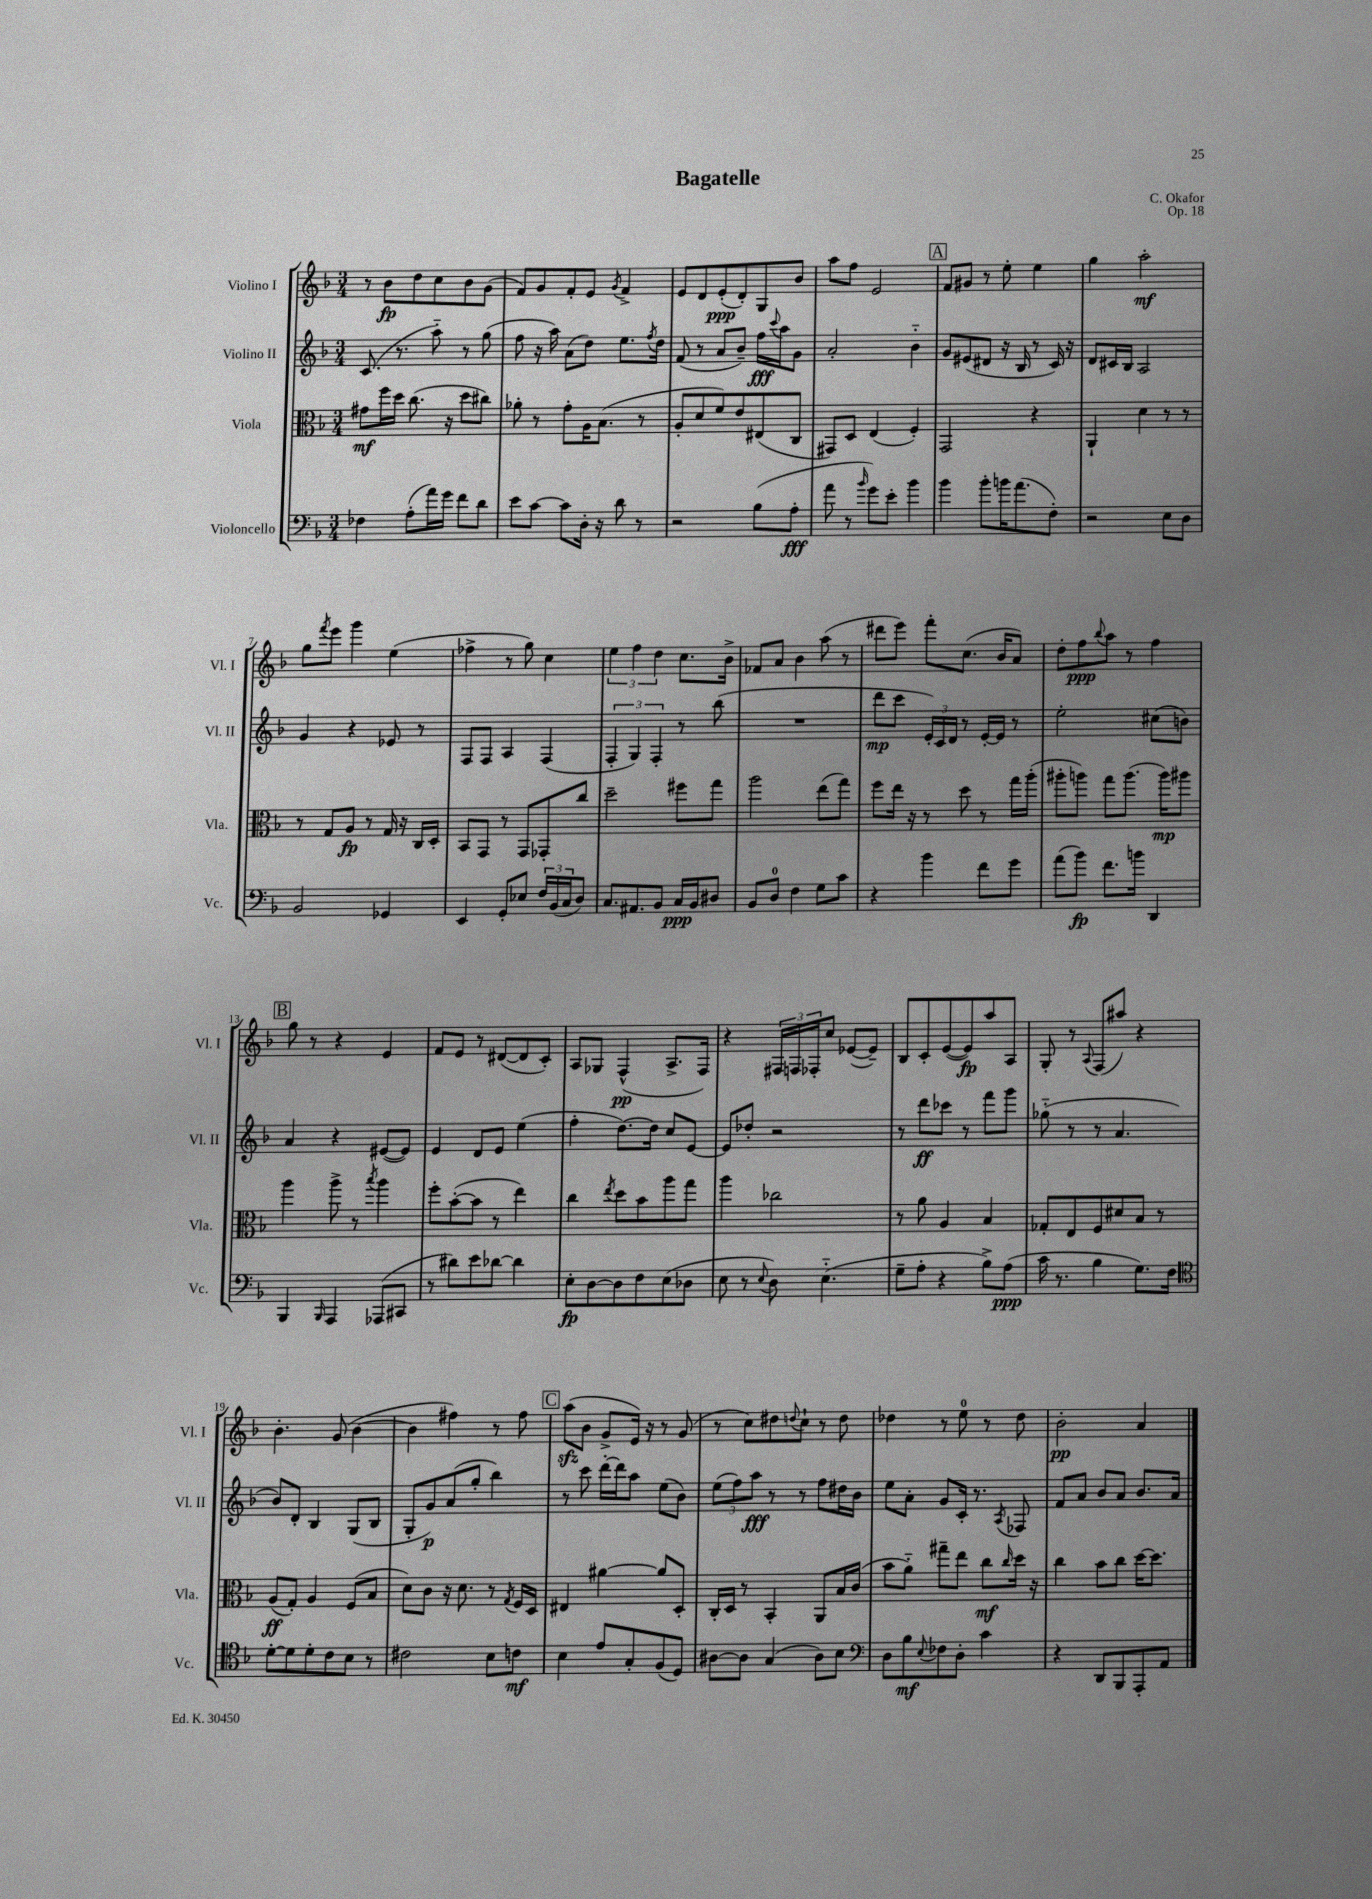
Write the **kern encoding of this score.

**kern	**dynam	**kern	**dynam	**kern	**dynam	**kern	**dynam
*part4	*part4	*part3	*part3	*part2	*part2	*part1	*part1
*staff4	*staff4	*staff3	*staff3	*staff2	*staff2	*staff1	*staff1
*I"Violoncello	*	*I"Viola	*	*I"Violino II	*	*I"Violino I	*
*I'Vc.	*	*I'Vla.	*	*I'Vl. II	*	*I'Vl. I	*
*clefF4	*	*clefC3	*	*clefG2	*	*clefG2	*
*k[b-]	*	*k[b-]	*	*k[b-]	*	*k[b-]	*
*M3/4	*	*M3/4	*	*M3/4	*	*M3/4	*
=1	=1	=1	=1	=1	=1	=1	=1
4F-X\	.	8g#X\L	mf	(8.c/	.	8r	.
.	.	16ff\L	.	.	.	8b-\L	fp
.	.	16dd\JJ	.	8.r	.	.	.
(8A'\L	.	(8.cc\	.	.	.	8dd\	.
16a\L)	.	.	.	8aa\)	.	8cc\	.
16g\JJ	.	16r	.	.	.	.	.
8f\L	.	8dd\L	.	8r	.	8b-\	.
8d\J	.	8cc#X\J)	.	(8gg\	.	(8g\J	.
=2	=2	=2	=2	=2	=2	=2	=2
8e\L	.	8a-X'\	.	8ff\	.	8f/L)	.
[8c\J	.	8r	.	16r	.	8g/	.
.	.	.	.	16aa\)	.	.	.
8c\L]	.	8g'\L	.	(8a\L	.	8f'/	.
16D'\Jk	.	16A\K	.	8dd\J)	.	8e/J	.
16r	.	(8.B-\J	.	.	.	.	.
.	.	.	.	.	.	8qg/	.
8d\	.	.	.	8.ee\L	.	4f^/	.
8r	.	8r	.	.	.	.	.
.	.	.	.	8qff/	.	.	.
.	.	.	.	16dd\Jk	.	.	.
=3	=3	=3	=3	=3	=3	=3	=3
2r	.	8A'/L	.	(8f/	.	8e/L	.
.	.	8d/	.	8r	.	8d/	.
.	.	8f/)	.	8a/L	.	(8e'/	ppp
.	.	8e/	.	8b-~/J)	.	8d'/)	.
(8B-\L	.	(8E#X/	.	16ff\LL	fff	8G/	.
.	.	.	.	8qqccc/	.	.	.
.	.	.	.	16aa\J	.	.	.
8A'\J	fff	8C/J	.	8g\J	.	8b-/J	.
=4	=4	=4	=4	=4	=4	=4	=4
8a\	.	8GG#X/L)	.	2a'/	.	8aa\L	.
8r	.	8D/J	.	.	.	8ff\J	.
16qqb-/	.	.	.	.	.	.	.
8g\L)	.	(4E/	.	.	.	2e/	.
8e'\J	.	.	.	.	.	.	.
4b-\	.	4F'/)	.	4b-\	.	.	.
!!LO:REH:place=s1:t=A
=5	=5	=5	=5	=5	=5	=5	=5
4b-\	.	2GG/	.	8g/L	.	8f/L	.
.	.	.	.	(8e#X/	.	8g#X/J	.
8b-'\L	.	.	.	8d#X/J	.	8r	.
16bn\K	.	.	.	16r	.	8ee'\	.
(8.a\	.	.	.	16B-/	.	.	.
.	.	4r	.	8r	.	4ee\	.
8F'\J)	.	.	.	16c/)	.	.	.
.	.	.	.	16r	.	.	.
=6	=6	=6	=6	=6	=6	=6	=6
2r	.	4AA`/	.	8d/L	.	4gg\	.
.	.	.	.	16c#X/L	.	.	.
.	.	.	.	16B-/JJ	.	.	.
.	.	4d\	.	2A/	.	2aa'\	mf
8E\L	.	8r	.	.	.	.	.
8D\J	.	8r	.	.	.	.	.
!!LO:LB:g=z
=7	=7	=7	=7	=7	=7	=7	=7
2BB-/	.	8r	.	4g/	.	8gg\L	.
.	.	.	.	.	.	8qfff/	.
.	.	8G/L	.	.	.	8eee\J	.
.	.	8A/J	fp	4r	.	4ggg\	.
.	.	8r	.	.	.	.	.
4GG-X/	.	16G/	.	8e-X/	.	(4ee\	.
.	.	16r	.	.	.	.	.
.	.	16C/LL	.	8r	.	.	.
.	.	16D'/JJ	.	.	.	.	.
=8	=8	=8	=8	=8	=8	=8	=8
4EE/	.	8BB-/L	.	8F/L	.	4ff-X^\	.
.	.	8GG/J	.	8F/J	.	.	.
8GG'/L	.	8r	.	4A/	.	8r	.
8E-X/J	.	8GG/L	.	.	.	8gg\)	.
24F/LL	.	8GG-X'/	.	(4F/	.	4cc\	.
(24BB-/	.	.	.	.	.	.	.
24C/J	.	.	.	.	.	.	.
8D/J)	.	8cc/J	.	.	.	.	.
=9	=9	=9	=9	=9	=9	=9	=9
8.C/L	.	2dd~\	.	6F'/	.	6ee\	.
.	.	.	.	6G/)	.	6ff\	.
8.AA#X/	.	.	.	.	.	.	.
.	.	.	.	6F'/	.	6dd\	.
8BB-/J	.	.	.	.	.	.	.
16C/LL	ppp	8ff#X\L	.	8r	.	8.cc\L	.
16BB-/J	.	.	.	.	.	.	.
8D#X/J	.	8gg\J	.	(8bb-\	.	.	.
.	.	.	.	.	.	16b-^\Jk	.
=10	=10	=10	=10	=10	=10	=10	=10
8BB-/L	.	2aa\	.	2.r	.	8f-X/L	.
8D/J	.	.	.	.	.	8a/J	.
4F\	.	.	.	.	.	4b-\	.
8G\L	.	(8ee\L	.	.	.	(8aa\	.
8c\J	.	8gg\J)	.	.	.	8r	.
=11	=11	=11	=11	=11	=11	=11	=11
4r	.	8ff\L	.	8ddd\L	mp	8ddd#X\L	.
.	.	16ee\Jk	.	8ccc\J	.	8eee\J)	.
.	.	16r	.	.	.	.	.
4b-\	.	8r	.	24e'/LL)	.	8fff'\L	.
.	.	.	.	24c/	.	.	.
.	.	.	.	24d/JJ	.	.	.
.	.	8dd\	.	8r	.	(8.cc\J	.
8f\L	.	8r	.	[16e'/LL	.	.	.
.	.	.	.	16e/JJ]	.	16b-/KL	.
8g\J	.	16gg\LL	.	8r	.	8a/J)	.
.	.	(16aa'\JJ	.	.	.	.	.
=12	=12	=12	=12	=12	=12	=12	=12
(8a\L	.	8aa#X'\L	.	2ee'\	.	8dd'\L	.
8b-\J)	fp	8aan\J)	.	.	.	8ff\	ppp
.	.	.	.	.	.	8qqbb-/	.
8.f\L	.	8gg\L	.	.	.	8aa\J	.
.	.	(8.aa\J	.	.	.	8r	.
16bn\Jk	.	.	.	.	.	.	.
4DD/	.	.	.	(8cc#X\L	.	4ff\	.
.	.	16aa\KL)	mp	.	.	.	.
.	.	8aa#X\J	.	8bn\J)	.	.	.
!!LO:LB:g=z
!!LO:REH:place=s1:t=B
=13	=13	=13	=13	=13	=13	=13	=13
4BBB-/	.	4aa\	.	4a/	.	8gg\	.
.	.	.	.	.	.	8r	.
16qqBBB-/	.	.	.	.	.	.	.
4AAA/	.	8aa^\	.	4r	.	4r	.
.	.	8r	.	.	.	.	.
.	.	8qbb-/	.	.	.	.	.
(8AAA-X/L	.	4aa\	.	([8e#X/L	.	4e/	.
8CC#X/J	.	.	.	8e#/J])	.	.	.
=14	=14	=14	=14	=14	=14	=14	=14
8r	.	8ff'\L	.	4e/	.	8f/L	.
8d#X\L)	.	([8b-'\	.	.	.	8e/J	.
8e\	.	8b-\J]	.	8d/L	.	8r	.
[8d-X\J	.	8r	.	8e/J	.	([8d#X/L	.
4d-\]	.	4ee\)	.	(4ee\	.	8d#/]	.
.	.	.	.	.	.	8c'/J)	.
=15	=15	=15	=15	=15	=15	=15	=15
8E'\L	fp	4cc\	.	4ff'\	.	8A/L	.
[8D\	.	.	.	.	.	8G-X/J	.
.	.	8qee/	.	.	.	.	.
8D\]	.	8dd\L	.	[8.dd\L)	.	(4F^^/	pp
8F\	.	8b-\	.	.	.	.	.
.	.	.	.	16dd\Jk]	.	.	.
(8E\	.	8aa\	.	8cc/L	.	8.A^/L	.
8D-X\J	.	8gg\J	.	[8e/J	.	.	.
.	.	.	.	.	.	16F/Jk)	.
=16	=16	=16	=16	=16	=16	=16	=16
8E\	.	4aa\	.	8e/L]	.	4r	.
8r	.	.	.	8dd-X'/J	.	.	.
8qqE/	.	.	.	.	.	.	.
8D\)	.	2cc-X\	.	2r	.	24F#X/LL	.
.	.	.	.	.	.	24Fn/	.
.	.	.	.	.	.	24F-X'/J	.
(4.E\	.	.	.	.	.	8cc/J	.
.	.	.	.	.	.	([8e-X/L	.
.	.	.	.	.	.	8e-~/J])	.
=17	=17	=17	=17	=17	=17	=17	=17
8G~\L	.	8r	.	8r	.	8B-/L	.
8A'\J	.	8a\	.	8ddd\L	ff	8c'/	.
4r	.	4A/	.	8ccc-X\J	.	([8e/	.
.	.	.	.	8r	.	8e/])	fp
8B-^\L)	.	4B-/	.	8fff\L	.	8aa/	.
(8A\J	ppp	.	.	8ggg\J	.	8A/J	.
=18	=18	=18	=18	=18	=18	=18	=18
16c\	.	8G-X'/L	.	(8gg-X\	.	8G'/	.
8.r	.	.	.	.	.	.	.
.	.	8E/	.	8r	.	8r	.
.	.	.	.	.	.	8qqA/	.
4B-\	.	8F/	.	8r	.	(8F/L	.
.	.	8d#X/	.	4.a/	.	8aa#X/J)	.
8.G\L)	.	8B-/J	.	.	.	4r	.
.	.	8r	.	.	.	.	.
16F\Jk	.	.	.	.	.	.	.
!!LO:LB:g=z
=19	=19	=19	=19	=19	=19	=19	=19
*clefC4	*	*	*	*	*	*	*
[8d'\L	.	(8A/L	ff	8b-/L)	.	4.b-'\	.
8d\]	.	8G'/J)	.	8d'/J	.	.	.
8d'\	.	4A/	.	4B-/	.	.	.
8c\	.	.	.	.	.	(8g/	.
8B-\J	.	(8F/L	.	(8G/L	.	[4b-\	.
8r	.	8B-/J	.	8B-/J	.	.	.
=20	=20	=20	=20	=20	=20	=20	=20
2c#X\	.	8d\L)	.	8G'/L	.	4b-\]	.
.	.	8c\J	.	8g/)	p	.	.
.	.	16r	.	(8a/	.	4ff#X\)	.
.	.	8.d\	.	.	.	.	.
.	.	.	.	8gg'/J	.	.	.
8B-\L	.	8r	.	4bb-\)	.	8r	.
.	.	8qG/	.	.	.	.	.
8cn\J	mf	16F/LL	.	.	.	8ff#\	.
.	.	16D/JJ	.	.	.	.	.
!!LO:REH:place=s1:t=C
=21	=21	=21	=21	=21	=21	=21	=21
4B-\	.	4E#X/	.	8r	.	(8aazz\L	.
.	.	.	.	8ccc\	.	8b-\J	.
8e/L	.	[4a#X\	.	[16ddd'\LL	.	8g^/L	.
.	.	.	.	16ddd\J]	.	.	.
8G'/	.	.	.	8aa\J	.	16e/Jk)	.
.	.	.	.	.	.	16r	.
(8F/	.	8a#/L]	.	(8ee\L	.	8r	.
8D/J)	.	8D'/J	.	8b-\J)	.	(8g/	.
=22	=22	=22	=22	=22	=22	=22	=22
[8A#X\L	.	16C'/LL	.	(12ee\L	.	8r	.
.	.	16D/JJ	.	.	.	.	.
.	.	.	.	12ff\)	.	.	.
8A#\J]	.	8r	.	.	.	8cc\L)	.
.	.	.	.	12aa\J	fff	.	.
(4G/	.	4BB-'/	.	8r	.	8dd#X\	.
.	.	.	.	.	.	8qqddn/	.
.	.	.	.	8r	.	8cc`\J	.
8A#\L)	.	8AA/L	.	8ff\L	.	8r	.
8B-\J	.	16B-/L	.	16dd#X\L	.	8dd\	.
.	.	(16c/JJ	.	16b-\JJ	.	.	.
=23	=23	=23	=23	=23	=23	=23	=23
*clefF4	*	*	*	*	*	*	*
8D\L	.	8b-\L	.	8ee\L	.	4dd-X\	.
8B-\	mf	8a\J)	.	8a'\J	.	.	.
8qqE/	.	.	.	.	.	.	.
8F-X\	.	8gg#X~\L	.	8g/L	.	8r	.
8D'\J	.	8ee\J	.	16c'/Jk	.	8ee\	.
.	.	.	.	8.r	.	.	.
4c\	.	8cc\L	mf	.	.	8r	.
.	.	16qqcc/	.	8qA/	.	.	.
.	.	16dd\Jk	.	8F-X/	.	8dd-\	.
.	.	16r	.	.	.	.	.
=24	=24	=24	=24	=24	=24	=24	=24
4r	.	4cc\	.	8f/L	.	2b-'\	pp
.	.	.	.	8a/J	.	.	.
8DD/L	.	8b-\L	.	8b-/L	.	.	.
8BBB-/	.	8cc\J	.	8a/J	.	.	.
8AAA'/	.	[16dd\KL	.	8.b-/L	.	4a/	.
.	.	8.dd\J]	.	.	.	.	.
8AA/J	.	.	.	.	.	.	.
.	.	.	.	16a/Jk	.	.	.
==	==	==	==	==	==	==	==
*-	*-	*-	*-	*-	*-	*-	*-
